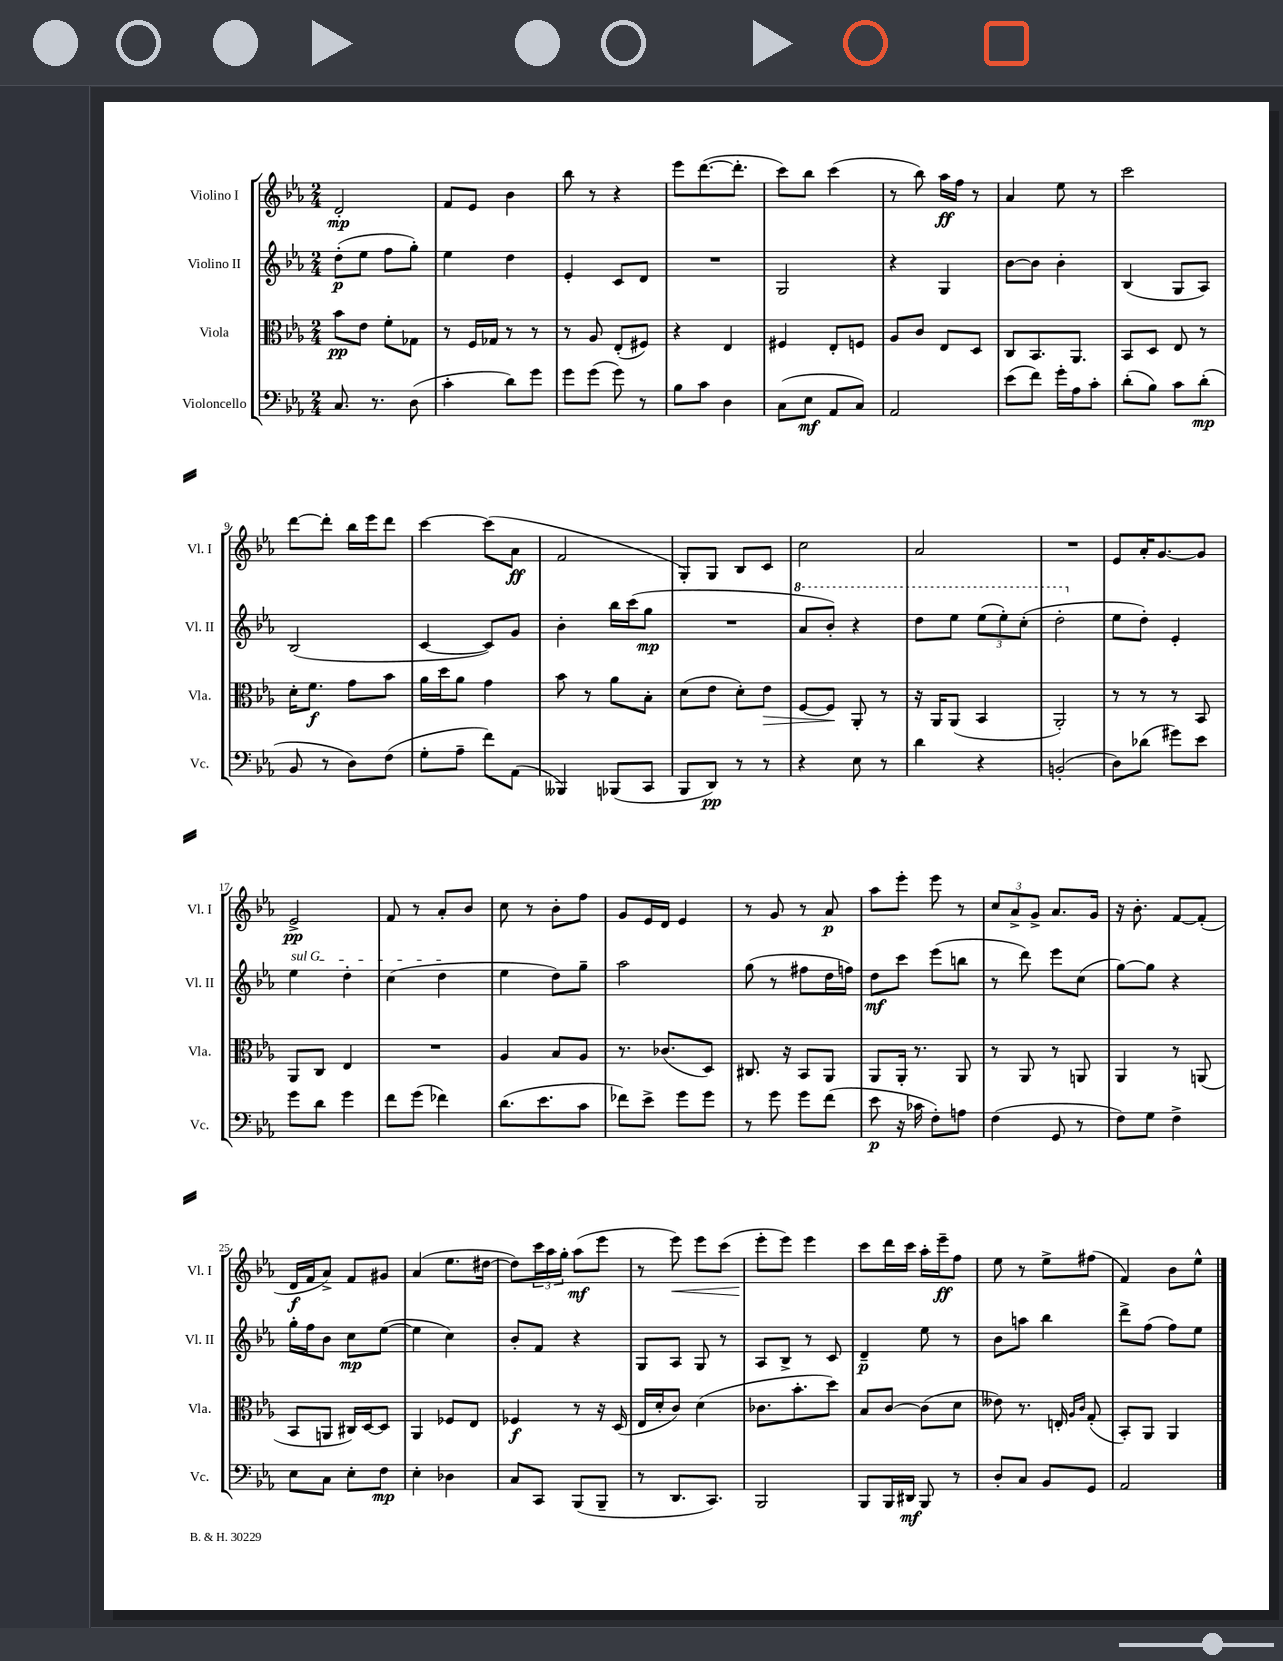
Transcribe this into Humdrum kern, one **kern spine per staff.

**kern	**kern	**kern	**kern
*staff4	*staff3	*staff2	*staff1
*clefF4	*clefC3	*clefG2	*clefG2
*k[b-e-a-]	*k[b-e-a-]	*k[b-e-a-]	*k[b-e-a-]
*M2/4	*M2/4	*M2/4	*M2/4
8.C	8b-	(8dd'	2d'
.	8e-	8ee-	.
8.r	.	.	.
.	8f'	8ff	.
(8D	8G-	8gg')	.
=	=	=	=
4c'	8r	4ee-	8f
.	16F	.	8e-
.	16G-	.	.
8d)	8r	4dd	4b-
8g	8r	.	.
=	=	=	=
8g	8r	4e-'	8bb-
(8g	8A-	.	8r
8g)	(8E-'	8c	4r
8r	8F#)	8d	.
=	=	=	=
8B-	4r	2r	8eee-
8c	.	.	([8.ddd
4D	4E-	.	.
.	.	.	8.ddd']
=	=	=	=
(8C	4F#	2G	8ccc)
8E-	.	.	8bb-
8AA-	8E-'	.	(4ccc
8C)	8F	.	.
=	=	=	=
2AA-	8A-	4r	8r
.	8c	.	8bb-)
.	8E-	4G	16aa-
.	.	.	16ff
.	8D	.	8r
=	=	=	=
(8e-	8C	[8b-	4a-
8f)	8.BB-	8b-]	.
16g'	.	4b-'	8ee-
16A-	8.AA-	.	.
8c'	.	.	8r
=	=	=	=
(8d'	8BB-	(4B-	2ccc
8B-)	8D	.	.
8c	8E-	8G	.
(8d'	8r	8A-)	.
=	=	=	=
8BB-	16d'	(2B-	[8ddd
.	8.f	.	.
8r	.	.	8ddd']
8D)	8g	.	16bb-
.	.	.	16eee-
(8F	8b-	.	8ddd
=	=	=	=
8G'	16a-	[4c	[4ccc
.	16dd	.	.
8A-~	8a-	.	.
8f)	4g	8c])	(8ccc]
(8AA-	.	8g	8a-
=	=	=	=
4BBB--)	8b-	4b-'	2f
.	8r	.	.
(8BBB-	8a-	16bb-	.
.	.	(16ccc	.
8CC	8B-'	8gg	.
=	=	=	=
8BBB-	(8d	2r	8G')
8DD)	8e-	.	8G
8r	8d')	.	8B-
8r	8e-	.	8c
=	=	=	=
4r	[8F	8aa-	2cc
.	8F]	8bb-')	.
8E-	8AA-'	4r	.
8r	8r	.	.
=	=	=	=
4d	16r	8ddd	2a-
.	16AA-	.	.
.	(8AA-	8eee-	.
4r	4BB-	(12eee-	.
.	.	12eee-')	.
.	.	(12ccc'	.
=	=	=	=
(2BB'	2AA-')	2ddd'	2r
=	=	=	=
8D)	8r	8ee-	8e-
(8d-	8r	8dd')	16a-'
.	.	.	[8.g
8g#)	8r	4e-'	.
8e-	8BB-	.	8g]
=	=	=	=
8g	8AA-	4ee-	2e-^
8d	8C	.	.
4g	4E-	4dd'	.
=	=	=	=
8f	2r	(4cc	8f
(8g	.	.	8r
4f-)	.	4dd	8a-'
.	.	.	8b-
=	=	=	=
(8.d	4A-	4ee-	8cc
.	.	.	8r
8.e-	.	.	.
.	8B-	8dd)	8b-'
8c	8A-	8gg~	8ff
=	=	=	=
8f-)	8.r	2aa-	8g
8e-^	.	.	16e-
.	(8.c-	.	16d
8g	.	.	4e-
8g	8D)	.	.
=	=	=	=
8r	8.C#	(8gg	8r
8g	.	8r	8g
.	16r	.	.
8g	8BB-	8ff#	8r
(8f	8AA-	16dd	8a-
.	.	16ff)	.
=	=	=	=
8e-	8AA-	8dd	8aa-
16r	16AA-'	8ccc	8eee-'
16c-	8.r	.	.
8F')	.	(8eee-	8eee-
8A	8AA-	8bb	8r
=	=	=	=
(4F	8r	8r	12cc
.	.	.	12a-^
.	8AA-	8ddd)	.
.	.	.	12g^
8GG	8r	8eee-	8.a-
8r	8AA	(8cc	.
.	.	.	16g
=	=	=	=
8F)	4AA-	[8gg)	16r
.	.	.	8.b-'
8G	.	8gg]	.
4F^	8r	4r	[8f
.	(8AA	.	(8f']
=	=	=	=
8E-	8BB-	16gg'	16d
.	.	16ff	16f
8C	8AA	8b-	8a-^)
8E-'	16C#)	8cc	8f
.	[16D	.	.
8F	8D]	([8ee-	8g#
=	=	=	=
4E-'	4AA-	4ee-]	(4a-
4D-	8F-	4cc)	8.ee-
.	8E-	.	.
.	.	.	[16dd#
=	=	=	=
8C	4F-	8b-'	8dd#])
8CC	.	8f	24ccc
.	.	.	24aa-
.	.	.	24gg'
(8BBB-	8r	4r	(8aa-
8BBB-~	16r	.	8eee-
.	(16D	.	.
=	=	=	=
8r	16E-	8G	8r
.	16d'	.	.
8.DD	8c)	8A-	8eee-)
.	(4d	8G	8eee-
8.CC)	.	.	.
.	.	8r	(8ccc
=	=	=	=
2BBB-	8.c-	8A-	8eee-'
.	.	8B-^	8eee-)
.	8.b-'	.	.
.	.	8r	4eee-
.	8dd)	8c	.
=	=	=	=
8BBB-	8B-	4d~	8ccc
16BBB-	[8c	.	16ddd
16DD#	.	.	16ccc
8BBB-	(8c]	8ee-	16aa-'
.	.	.	16eee-~
8r	8d	8r	8ff
=	=	=	=
8D'	8e--)	8b-	8ee-
8C	8.r	8aa	8r
8BB-	.	4bb-	8ee-^
.	16E'	.	.
.	16qqA-	.	.
.	16qqc	.	.
8GG	(8G'	.	(8ff#
=	=	=	=
2AA-	8BB-')	8ddd^	4f)
.	8AA-	(8ff	.
.	4AA-	8ff)	8b-
.	.	8ee-	8ee-^^
==	==	==	==
*-	*-	*-	*-
